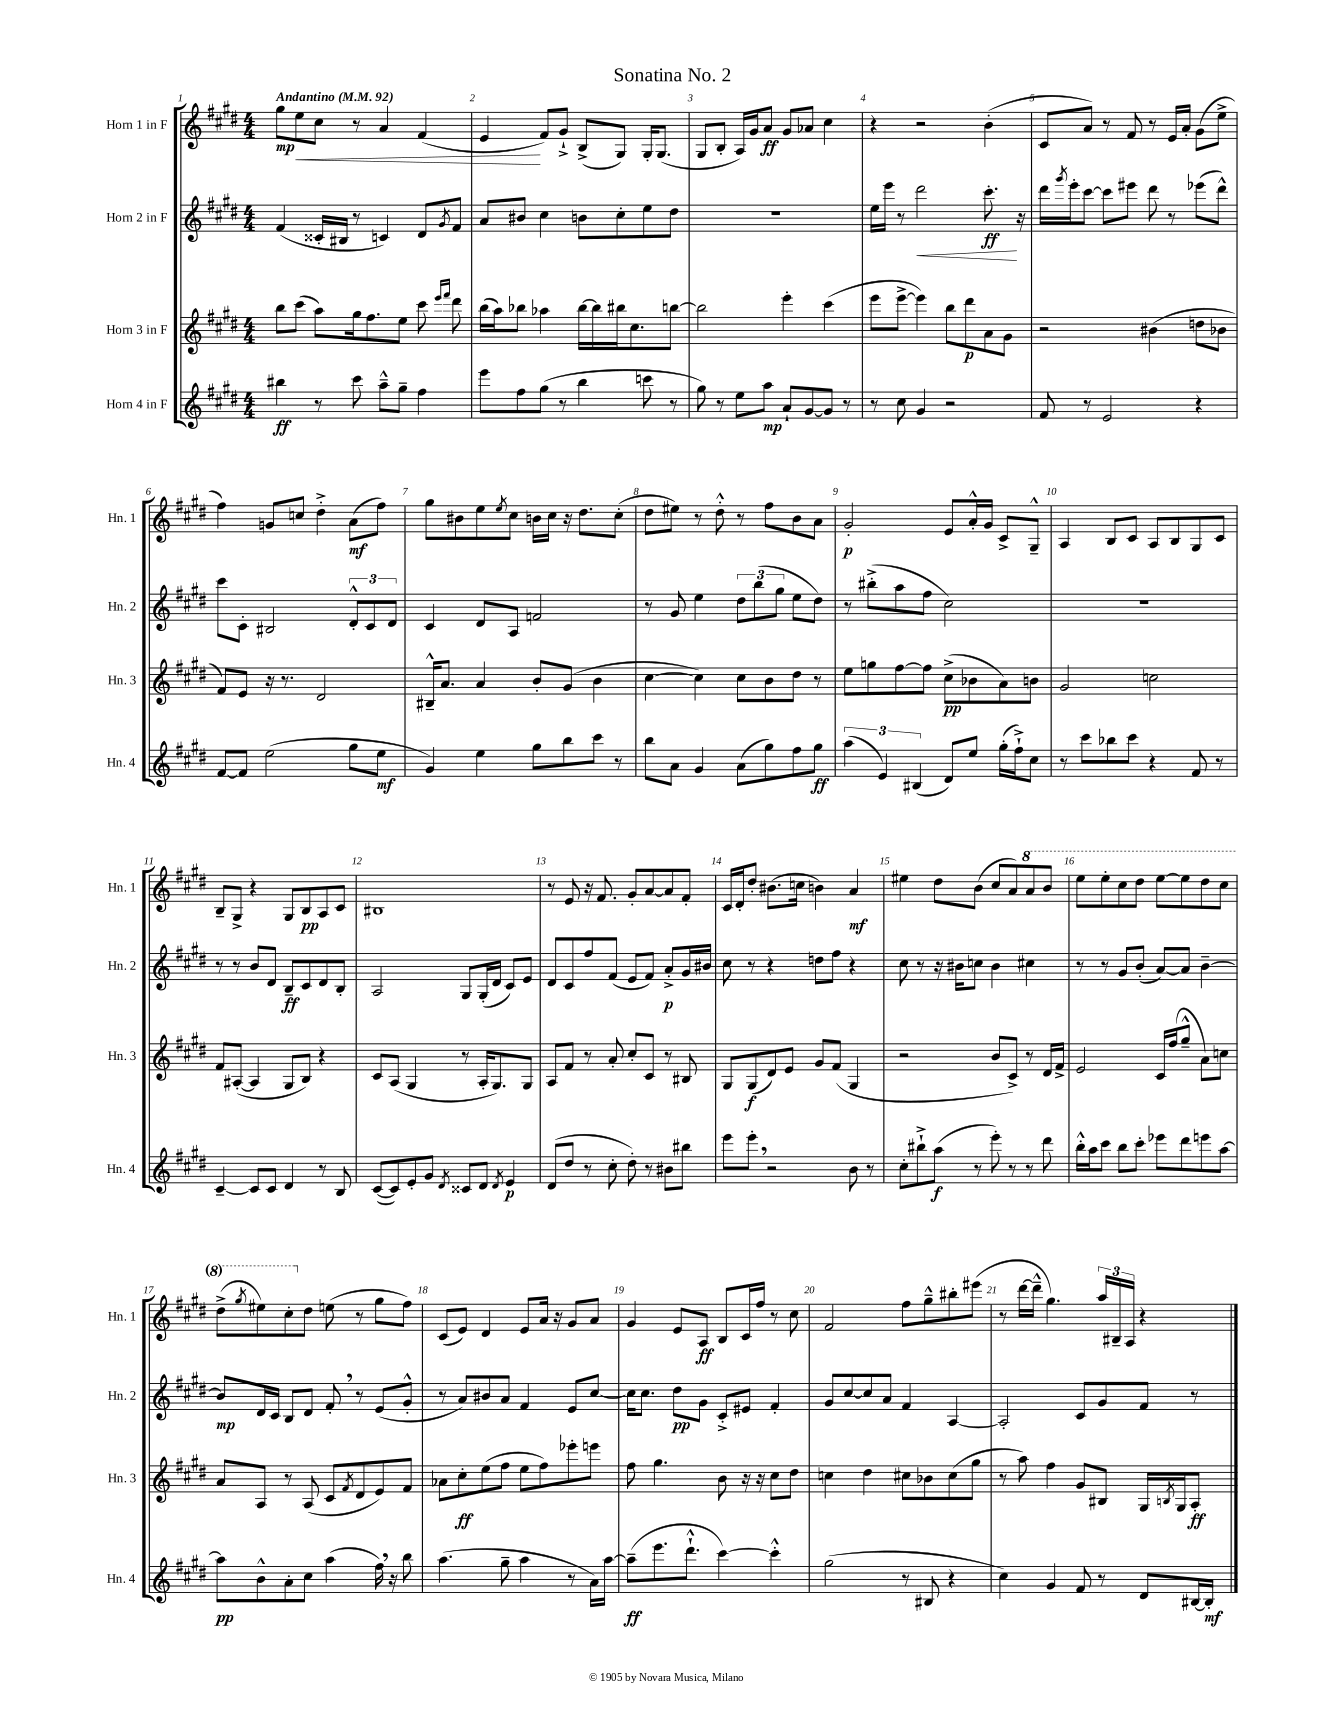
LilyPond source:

\header { title = "Sonatina No. 2" }
<<
\new StaffGroup <<
\new Staff = "s0" \with { instrumentName = "Horn 1 in F" shortInstrumentName = "Hn. 1" } {
    \clef treble \key e \major \numericTimeSignature \time 4/4 \tempo "Andantino" 4 = 92
    gis''8\mp e''8\< cis''8 r8 a'4 fis'4( |
    e'4\! fis'8) gis'8-!-> b8->( gis8) gis16-. gis8.( |
    gis8 b8-. a16) gis'16 a'8\ff gis'8 aes'8 cis''4 |
    r4 r2 b'4-.( |
    cis'8 a'8) r8 fis'8 r8 e'16 a'16-. gis'8( e''8-> |
    fis''4) g'8 c''8 dis''4-.-> a'8\mf( fis''8) |
    gis''8 bis'8 e''8 \acciaccatura { e''8 } cis''8 b'16 cis''16 r16 dis''8. cis''8-.( |
    dis''8 eis''8) r8 dis''8-.-^ r8 fis''8 b'8 a'8 |
    gis'2-.\p e'8 a'16-.-^ gis'16 cis'8-> gis8---^ |
    a4 b8 cis'8 a8 b8 gis8 cis'8 |
    b8-- gis8-> r4 gis8 b8\pp a8 cis'8 |
    bis1 |
    r8 e'8 r16 fis'8. gis'8-. a'8~ a'8 fis'8-. |
    cis'16 dis'16-. dis''8-. bis'8.( c''16 b'4) a'4\mf |
    eis''4 dis''8 b'8( cis''8 a'8) \ottava #1 a''8 b''8 |
    e'''8 e'''8-. cis'''8 dis'''8 e'''8~ e'''8 dis'''8 cis'''8 |
    dis'''8->( \acciaccatura { gis'''8 } eis'''8) cis'''8-. \ottava #0 dis''8 e''!8( r8 gis''8 fis''8) |
    cis'8( e'8) dis'4 e'8 a'16 r16 gis'8 a'8 |
    gis'4 e'8 a8\ff b8 cis'16 fis''16 r8 cis''8 |
    fis'2 fis''8 gis''8---^ bis''8-. eis'''8( |
    r8 dis'''16~ dis'''16---^ gis''4.) \tuplet 3/2 { a''16 bis16-- a16 } r4 \bar "|." |
}
\new Staff = "s1" \with { instrumentName = "Horn 2 in F" shortInstrumentName = "Hn. 2" } {
    \clef treble \key e \major \numericTimeSignature \time 4/4
    fis'4( cisis'16-. bis16 r8 c'4) dis'8 \acciaccatura { gis'8 } fis'8 |
    a'8 bis'8 cis''4 b'8 cis''8-. e''8 dis''8 |
    r1 |
    e''16 e'''16 r8 dis'''2\< cis'''8.-.\ff\! r16 |
    dis'''16 \acciaccatura { gis'''8 } e'''16-. cis'''8~ cis'''8 eis'''8 dis'''8 r8 ees'''8( dis'''8-^) |
    cis'''8 cis'8-. bis2 \tuplet 3/2 { dis'8-.-^ cis'8 dis'8 } |
    cis'4 dis'8 a8 f'2 |
    r8 gis'8 e''4 \tuplet 3/2 { dis''8 b''8( gis''8 } e''8 dis''8) |
    r8 bis''8-.->( a''8 fis''8 cis''2) |
    r1 |
    r8 r8 b'8 dis'8 b8--\ff cis'8 dis'8 b8-. |
    a2 gis8 gis16-.( dis'16 cis'8) e'8 |
    dis'8 cis'8 fis''8 fis'8( e'8 fis'8) a'8-.->\p gis'16 bis'16 |
    cis''8 r8 r4 d''8 fis''8 r4 |
    cis''8 r8 r16 bis'16 c''8 bis'4 cis''4 |
    r8 r8 gis'8 b'8-.( a'8~) a'8 b'4~-- |
    b'8\mp dis'16 cis'16 b8 dis'8 fis'8-. \breathe r8 e'8( gis'8-.-^ |
    r8 a'8) bis'8 a'8 fis'4 e'8 cis''8~ |
    cis''16 cis''8. dis''8\pp gis'8 cis'8-.-> eis'8 fis'4-. |
    gis'8 cis''8~ cis''8 a'8 fis'4 a4~ |
    a2-. cis'8 gis'8 fis'8 r8 \bar "|." |
}
\new Staff = "s2" \with { instrumentName = "Horn 3 in F" shortInstrumentName = "Hn. 3" } {
    \clef treble \key e \major \numericTimeSignature \time 4/4
    b''8 cis'''8( a''8) gis''16 fis''8. e''8 cis'''8 \grace { e'''16 fis'''16 } dis'''8 |
    b''16( a''16) bes''8 aes''4 bes''16~ bes''16 bis''16 cis''8. b''8~ |
    b''2 e'''4-. cis'''4( |
    e'''8 e'''8~-> e'''4) b''8 dis'''8\p a'8 gis'8 |
    r2 bis'4( d''8 bes'8 |
    fis'8) e'8 r16 r8. dis'2 |
    bis16---^ a'8. a'4 b'8-. gis'8( b'4 |
    cis''4~ cis''4) cis''8 b'8 dis''8 r8 |
    e''8 g''8 fis''8~ fis''8 cis''8->\pp( bes'8 a'8) b'8 |
    gis'2 c''2 |
    fis'8 ais8~-.( ais4 gis8 b8) r4 |
    cis'8 a8( gis4 r8 a16-. gis8.) gis8 |
    a8 fis'8 r8 a'8-. cis''8-. cis'8 r8 bis8 |
    gis8 gis8\f( dis'8) e'8 gis'8 fis'8( gis4 |
    r2 b'8 cis'8->) r8 dis'16 fis'16-> |
    e'2 cis'16 fis''16( gis''8---^ a'8) c''8 |
    a'8 a8 r8 a8( cis'8 \acciaccatura { fis'8 } dis'8 e'8) fis'8 |
    aes'8 cis''8-.\ff e''8( fis''8 e''8 fis''8) ees'''8-. e'''8 |
    fis''8 gis''4. b'8 r16 r16 cis''8 dis''8 |
    c''4 dis''4 cis''8 bes'8 cis''8( gis''8 |
    r8 a''8) fis''4 gis'8 bis8 gis16 \acciaccatura { b8 } gis16 a8-.\ff \bar "|." |
}
\new Staff = "s3" \with { instrumentName = "Horn 4 in F" shortInstrumentName = "Hn. 4" } {
    \clef treble \key e \major \numericTimeSignature \time 4/4
    bis''4\ff r8 cis'''8 a''8---^ gis''8-- fis''4 |
    e'''8 fis''8 gis''8( r8 b''4 c'''8 r8 |
    gis''8) r8 e''8 a''8\mp a'8-! gis'8~ gis'8 r8 |
    r8 cis''8 gis'4 r2 |
    fis'8 r8 e'2 r4 |
    fis'8~ fis'8 e''2( gis''8 e''8\mf |
    gis'4) e''4 gis''8 b''8 cis'''8 r8 |
    b''8 a'8 gis'4 a'8( gis''8) fis''8 gis''8\ff |
    \tuplet 3/2 { a''4( e'4) bis4( } dis'8) e''8 gis''16-.( fis''16-!->) cis''8 |
    r8 cis'''8 bes''8 cis'''8 r4 fis'8 r8 |
    cis'4~-- cis'8 cis'8 dis'4 r8 b8 |
    cis'8~( cis'8) e'8-. gis'8 \acciaccatura { dis'8 } cisis'8 dis'8 \acciaccatura { dis'8 } e'4\p |
    dis'8( dis''8 r8 cis''8-. dis''8-.) r8 bis'8 bis''8 |
    e'''8 e'''8-. \breathe r2 b'8 r8 |
    cis''8-. bis''8-!-> a''8\f( r8 e'''8-.) r8 r8 dis'''8 |
    b''16-.-^ a''16 cis'''8 b''8 cis'''8-. ees'''8 dis'''8 e'''8 a''8~ |
    a''8\pp b'8-^ a'8-. cis''8 a''4( fis''16) \breathe r16 b''8 |
    a''4.( gis''8-- a''4 r8 a'16) a''16~ |
    a''8--\ff( e'''8. dis'''8.-!-^ cis'''4~) cis'''4-.-^ |
    gis''2( r8 bis8 r4 |
    cis''4) gis'4 fis'8 r8 dis'8 bis16~ bis16-.\mf \bar "|." |
}
>>
>>
\layout { \context { \Score \override BarNumber.break-visibility = ##(#f #t #t) barNumberVisibility = #all-bar-numbers-visible } }
